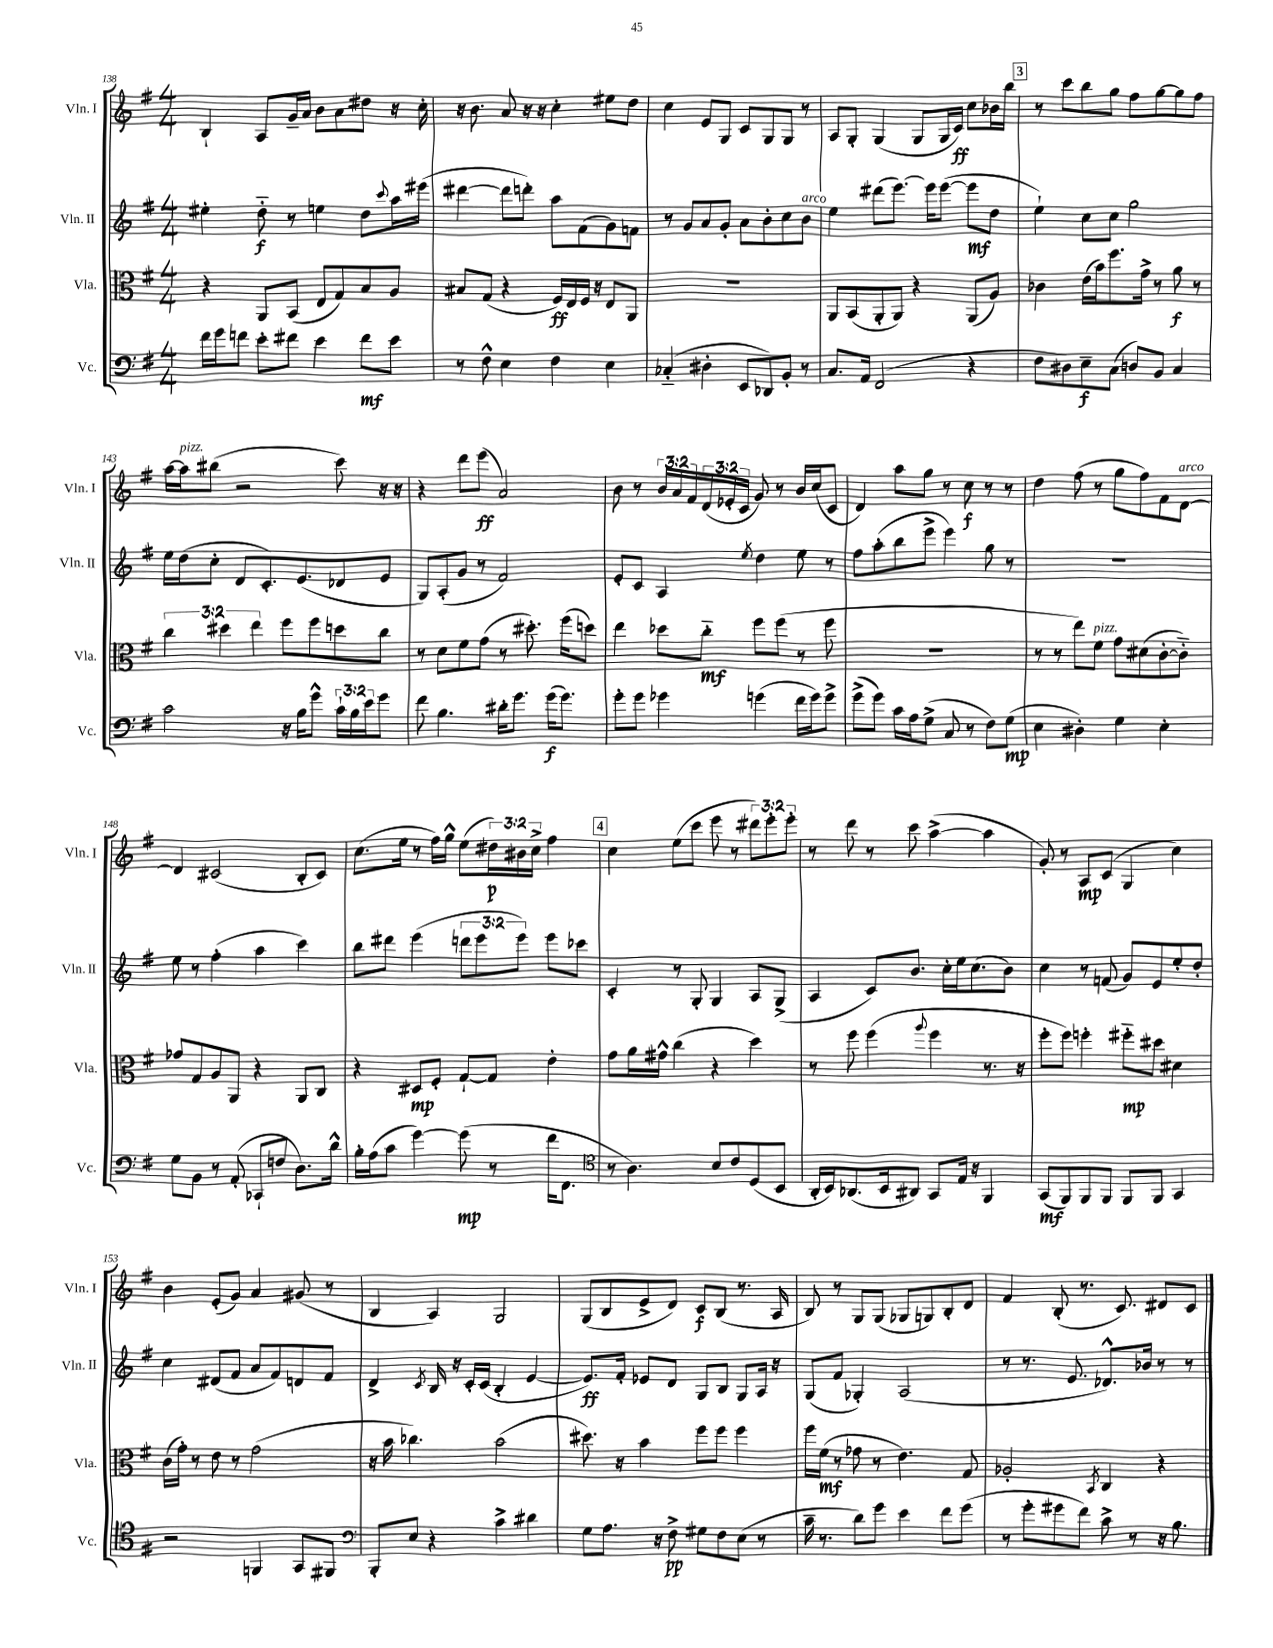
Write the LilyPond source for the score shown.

<<
\new StaffGroup <<
\new Staff = "s0" \with { instrumentName = "Vln. I" shortInstrumentName = "Vln. I" } {
    \clef treble \key g \major \numericTimeSignature \time 4/4 \override Staff.TupletNumber.text = #tuplet-number::calc-fraction-text
    b4-! a8 g'16-- a'16 b'8 a'8 dis''8 r16 c''16-. |
    r16 b'8. a'8 r16 r16 c''4-. eis''8 d''8 |
    c''4 e'8 g8 c'8 g8 g8 r8 |
    a8 g8-. g4( g8 g16 c'16\ff) c''8 bes'16 b''16 |
    \mark \markup { \box "3" } r8 c'''8 b''8 g''8 fis''8 g''8~ g''8 fis''8 |
    a''16~ a''16^\markup { \italic "pizz." } bis''8( r2 c'''8) r16 r16 |
    r4 d'''8 e'''8\ff( a'2) |
    b'8 r8 \tuplet 3/2 { b'16 a'16 fis'16 } \tuplet 3/2 { d'16( ees'16-. c'16 } g'8) r8 b'16 c''16( c'8 |
    d'4) a''8 g''8 r8 c''8\f r8 r8 |
    d''4 fis''8( r8 g''8 fis''8) fis'8 d'8~^\markup { \italic "arco" } |
    d'4 cis'2( b8-. cis'8) |
    c''8.( e''16 r8 fis''16) g''16-^ e''8( \tuplet 3/2 { dis''16\p) bis'16 c''16-> } fis''4 |
    \mark \markup { \box "4" } c''4 e''8( c'''8 e'''8 r8 \tuplet 3/2 { dis'''8) e'''8-. e'''8-. } |
    r8 d'''8 r8 c'''8 a''4~->( a''4 |
    g'8-.) r8 a8\mp c'8( g4 c''4) |
    b'4 e'8-.( g'8) a'4 gis'8( r8 |
    b4 a4) g2 |
    g8( b8 e'8-> d'8) c'8\f b8( r8. a16 |
    b8) r8 g8 g8( ges8 g8) b8-. d'8 |
    fis'4 b8-.( r8. c'8.) dis'8 c'8 \bar "|." |
}
\new Staff = "s1" \with { instrumentName = "Vln. II" shortInstrumentName = "Vln. II" } {
    \clef treble \key g \major \numericTimeSignature \time 4/4 \override Staff.TupletNumber.text = #tuplet-number::calc-fraction-text
    eis''4-. d''8-_\f r8 e''4 d''8 \appoggiatura { c'''8 } a''16 eis'''16( |
    dis'''4~ dis'''8 d'''8-.) a''8 fis'8( g'8) f'8 |
    r8 g'8 a'8 g'8-. a'8 b'8-. c''8 b'8^\markup { \italic "arco" } |
    e''4 dis'''8( e'''8.~) e'''16 e'''8~( e'''8\mf d''8 |
    \mark \markup { \box "3" } e''4-!) c''8 c''8 g''2 |
    e''16 d''16( c''8-. d'8 c'8.-.) e'8.( des'8 e'8 |
    g8) a8-.( g'8 r8 fis'2) |
    e'8-. c'8 a4 \acciaccatura { e''8 } d''4 e''8 r8 |
    fis''8 a''8-.( b''8 e'''8-> e'''4) g''8 r8 |
    r1 |
    e''8 r8 fis''4-.( a''4 c'''4) |
    b''8 dis'''8 e'''4( \tuplet 3/2 { d'''8 e'''8 e'''8) } e'''8 ces'''8 |
    \mark \markup { \box "4" } c'4-. r8 g8-. g4 a8 g8->( |
    a4 c'8) b'8. c''16-. e''16 c''8.( b'8) |
    c''4 r8 f'8( g'8) e'8 e''8-. d''8-. |
    c''4 dis'8( fis'8 a'8 fis'8) d'8 fis'8 |
    d'4-> \acciaccatura { c'8 } b16 r16 c'16-. c'16( b4-. e'4~ |
    e'8.\ff) fis'16-. ees'8 d'8 g8 b8 g8 a16 r16 |
    g8( fis'8 ges4-.) a2( |
    r8 r8. e'8. des'8.-^) bes'16 r8 r8 \bar "|." |
}
\new Staff = "s2" \with { instrumentName = "Vla." shortInstrumentName = "Vla." } {
    \clef alto \key g \major \numericTimeSignature \time 4/4 \override Staff.TupletNumber.text = #tuplet-number::calc-fraction-text
    r4 a,8 b,8( e8 g8) b8 a8 |
    bis8 g8( r4 fis16\ff) e16 fis16 r16 e8 a,8 |
    R1 |
    a,8 b,8( a,8-. a,8) r4 a,8( a8) |
    \mark \markup { \box "3" } ces'4 e'16( b'16) fis''8. g'16-> r8 a'8\f r8 |
    \tuplet 3/2 { c''4 dis''4 e''4 } fis''8 fis''8 d''8 c''8 |
    r8 d'8 fis'8 g'8( r8 dis''8.-.) fis''16( d''8) |
    e''4 des''8 c''8-_\mf fis''8 fis''8( r8 fis''8 |
    R1 |
    r8 r8 e''8) fis'8^\markup { \italic "pizz." } g'8 dis'8( c'8~-. c'8-_) |
    ges'8 g8 a8 a,8 r4 a,8 c8 |
    r4 dis8\mp fis8-. g8~-! g8 e'4-. |
    \mark \markup { \box "4" } g'8 a'16 gis'16-^ c''4( r4 d''4) |
    r8 fis''8 fis''4( \appoggiatura { a''8 } fis''4 r8. r16 |
    fis''8-. fis''8) f''4-. fis''8-_\mp dis''8 dis'4 |
    c'16( g'16-.) r8 e'8 r8 g'2( |
    r16 b'16 ces''4.) b'2( |
    dis''8.) r16 b'4 fis''8 fis''8 fis''4 |
    fis''16 fis'16\mf( r8 ges'8 r8 e'4.) g8 |
    aes2-. \acciaccatura { b,8 } c4 r4 \bar "|." |
}
\new Staff = "s3" \with { instrumentName = "Vc." shortInstrumentName = "Vc." } {
    \clef bass \key g \major \numericTimeSignature \time 4/4 \override Staff.TupletNumber.text = #tuplet-number::calc-fraction-text
    fis'16 g'16 f'8 e'8-. fis'8 e'4 fis'8\mf e'8 |
    r8 fis8-^ e4 fis4 e4 |
    ces4-_( dis4-. e,8 des,8) b,8-. r8 |
    c8. a,16 fis,2( r4 |
    \mark \markup { \box "3" } fis8 dis8) e8--\f c8( d8) b,8 c4 |
    c'2 r16 b16 g'8-^ \tuplet 3/2 { c'16-! b16 e'16 } g'8 |
    fis'8 b4. dis'16-. g'8. g'16\f( g'8.) |
    g'8-. g'8 ges'4 g'4( fis'16 g'16) g'8-> |
    g'8->( g'8) c'16 a16 g8->( c8 r8 fis8) g8\mp( |
    e4 dis4-.) g4 e4-. |
    g8 b,8 r8 a,8-.( ces,8-! f8 d8.) d'16-^ |
    b16-. a16( c'8 g'4~) g'8\mp( r8 fis'16 fis,8. |
    \mark \markup { \box "4" } \clef tenor r8 a4.) b8 c'8 d8( b,8 |
    a,16-. b,16) aes,8.( b,16 ais,8) g,8 e16 r16 fis,4 |
    g,8\mf( fis,8) fis,8 fis,8 fis,8 fis,8 g,4 |
    r2 f,4 g,8 fis,8 |
    \clef bass b,,8-. e8 r4 c'4-> dis'4 |
    g8 a8. r16 fis8->\pp gis8 fis8 e8( r8 |
    c'16-- r8. d'8) g'8 e'4 fis'8 g'8( |
    r8 g'8-. gis'8 fis'8) c'8-> r8 r16 b8. \bar "|." |
}
>>
>>
\layout { \context { \Score currentBarNumber = #138 } }
